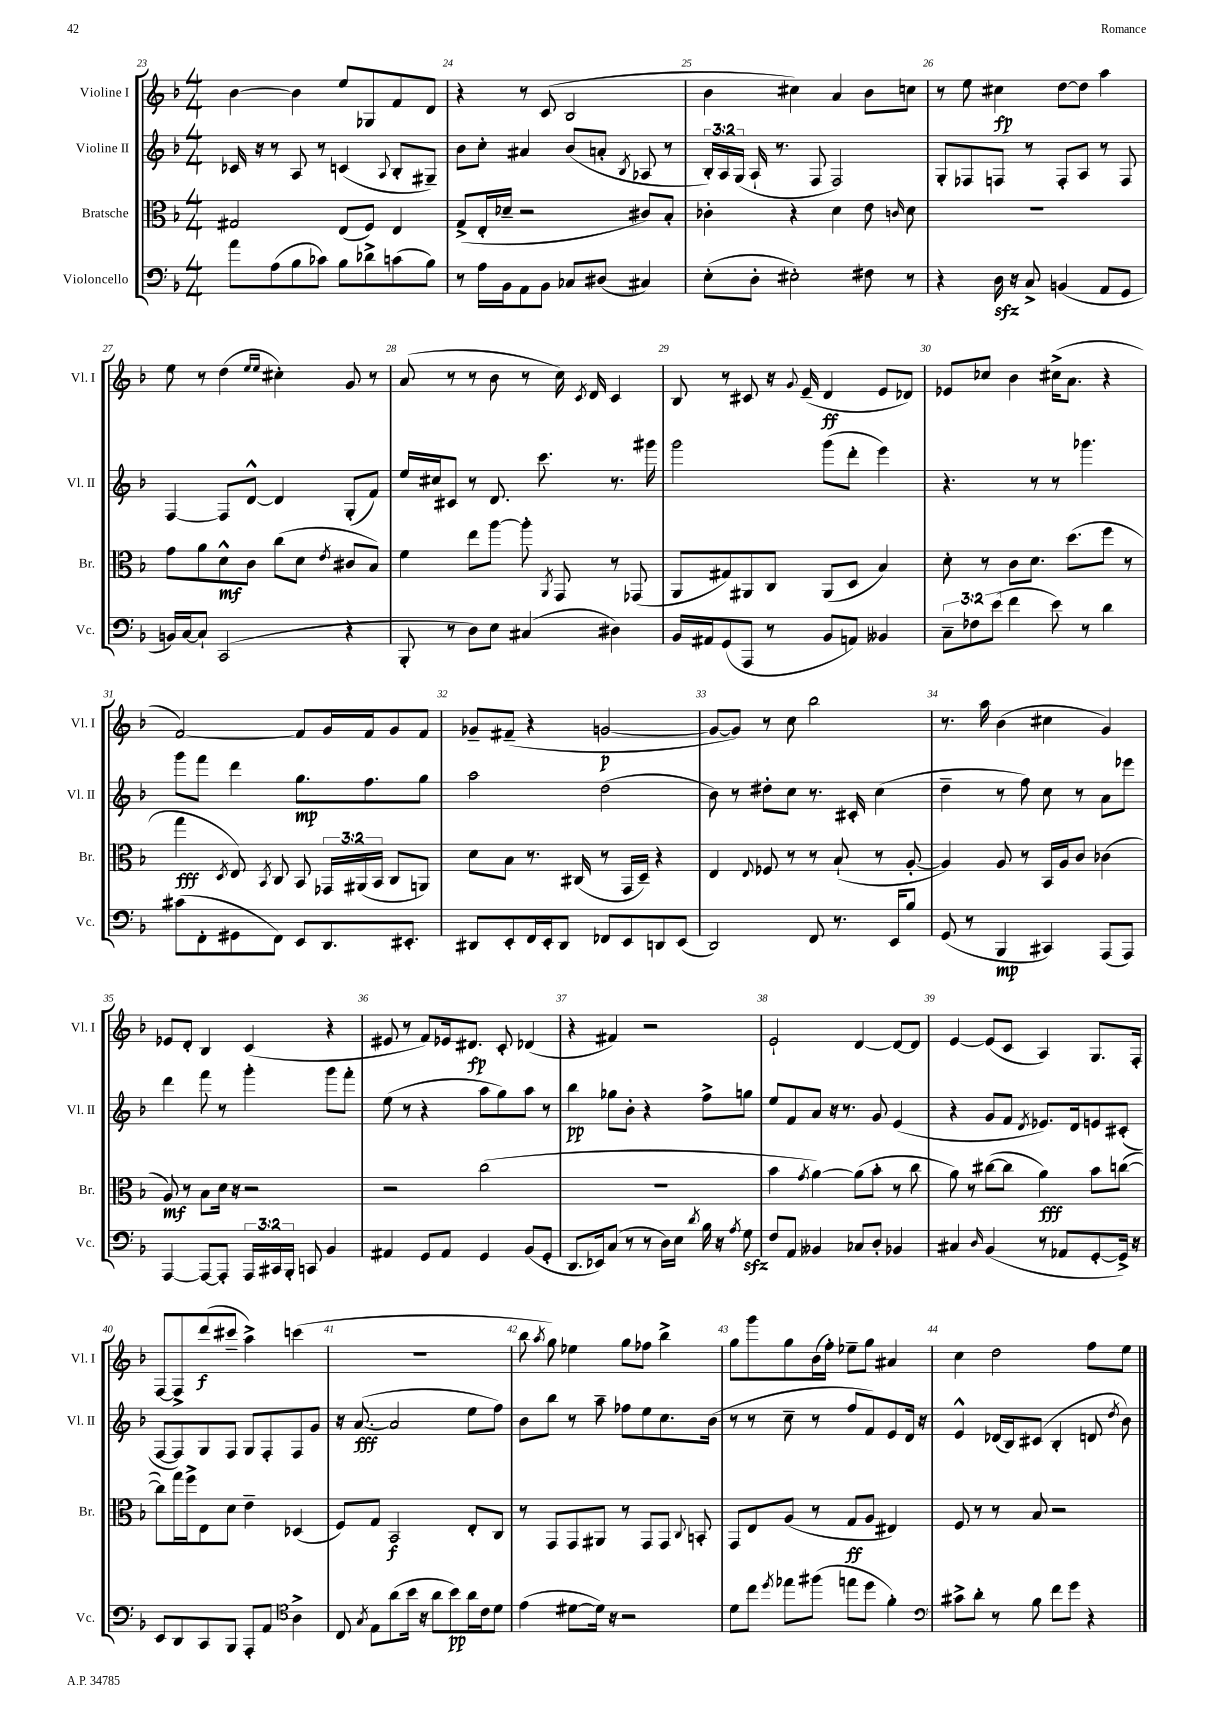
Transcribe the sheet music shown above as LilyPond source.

<<
\new StaffGroup <<
\new Staff = "s0" \with { instrumentName = "Violine I" shortInstrumentName = "Vl. I" } {
    \clef treble \key f \major \numericTimeSignature \time 4/4
    \autoBeamOff bes'4~ bes'4 e''8[ ges8 f'8 d'8] |
    r4 r8 c'8( bes2 |
    bes'4 cis''4) a'4 bes'8[ c''8] |
    r8 e''8 cis''4\fp d''8[~ d''8] a''4 |
    e''8 r8 d''4( \grace { e''16[ e''16] } cis''4-.) g'8 r8 |
    a'8( r8 r8 bes'8 r8 c''16) \acciaccatura { c'8 } d'16 c'4 |
    bes8 r8 cis'8 r16 \appoggiatura { g'8 } e'16--( d'4\ff e'8[ des'8]) |
    ees'8[ ces''8] bes'4 cis''16[->( a'8.] r4 |
    f'2~) f'8[ g'16 f'16 g'8 f'8] |
    ges'8[-- fis'8]--( r4 g'2~\p |
    g'8[~ g'8]) r8 c''8 bes''2 |
    r8. a''16 bes'4( cis''4 g'4) |
    ees'8[ d'8]-. bes4 c'4( r4 |
    eis'8 r8 f'8[) ees'16 dis'8.]\fp c'8-. des'4( |
    r4 fis'4) r2 |
    e'2-! d'4~ d'8[~ d'8] |
    e'4~ e'8[( c'8] a4) g8.[ f16]-. |
    f8[~ f8-> d'''8\f( cis'''8]-- a''4->) c'''4( |
    R1 |
    bes''8 \acciaccatura { a''8 } g''8) ees''4 g''8[ fes''8] bes''4-> |
    g''8[ g'''8 g''8 bes'16( f''16]-.) ees''8[-- g''8] ais'4 |
    c''4 d''2 f''8[ e''8] \bar "|." |
}
\new Staff = "s1" \with { instrumentName = "Violine II" shortInstrumentName = "Vl. II" } {
    \clef treble \key f \major \numericTimeSignature \time 4/4 \override Staff.TupletNumber.text = #tuplet-number::calc-fraction-text
    \autoBeamOff ces'16 r16 r8 a8 r8 c'4( \appoggiatura { a8 } bes8[-. gis8]--) |
    bes'8[ c''8]-. ais'4 bes'8[( a'8]-. \acciaccatura { bes8 } aes8 r8 |
    \tuplet 3/2 { bes16[-.) a16 g16]( } a16-! r8. f8 f2) |
    g8[-. fes8 f8] r8 f8[-. a8] r8 f8 |
    f4~ f8[ d'8]~-^ d'4 g8[-.( f'8]) |
    e''16[ cis''16 cis'8] r8 d'8. c'''8. r8. gis'''16 |
    g'''2 g'''8[( d'''8]-. e'''4) |
    r4. r8 r8 ges'''4. |
    g'''8[ f'''8] d'''4 g''8.[\mp f''8. g''8] |
    a''2 d''2( |
    bes'8) r8 dis''8[-. c''8] r8. cis'16-. c''4( |
    d''4-- r8 f''8) c''8 r8 a'8[ ees'''8] |
    d'''4 f'''8 r8 g'''4-. g'''8[ f'''8]-. |
    e''8( r8 r4 a''8[ g''8) a''8] r8 |
    bes''4\pp ges''8[ bes'8]-. r4 f''8[-> g''8] |
    e''8[ f'8 a'8] r16 r8. g'8 e'4( |
    r4 g'8[ f'8] \acciaccatura { d'8 } ees'8.[) d'16 e'8 cis'8]-.( |
    f8[~ f8) g8 f8] g8[ f8-. f8 g'8] |
    r16 a'8.~\fff( a'2 e''8[ f''8]) |
    bes'8[ bes''8] r8 a''8-- fes''8[ e''8 c''8. bes'16]( |
    r8 r8 c''8-- r8 f''8[ f'8) e'8 d'16] r16 |
    e'4-^ des'16[( bes16) cis'8]( bes4-. d'8 \acciaccatura { d''8 } bes'8) \bar "|." |
}
\new Staff = "s2" \with { instrumentName = "Bratsche" shortInstrumentName = "Br." } {
    \clef alto \key f \major \numericTimeSignature \time 4/4 \override Staff.TupletNumber.text = #tuplet-number::calc-fraction-text
    \autoBeamOff gis2 e8[( f8]) e4 |
    g8[->( e16-. des'16]-- r2 cis'8[) bes8]-. |
    ces'4-. r4 d'4 e'8 \grace { c'16 } d'8 |
    R1 |
    g'8[ a'8 d'8-^\mf c'8] c''8[( d'8] \acciaccatura { e'8 } cis'8[ bes8]) |
    f'4 e''8[ a''8]~ a''8-. \acciaccatura { a,8 } g,8 r8 ges,8( |
    a,8[ gis8) ais,8 c8] ais,8[( d8] bes4) |
    d'8-. r8 c'8[ d'8.] d''8.[( f''8] r8 |
    g''4\fff \acciaccatura { d8 } e8) \acciaccatura { bes,8 } c8 bes,8 \tuplet 3/2 { ges,16[ ais,16( bes,16] } c8[ a,8]) |
    d'8[ bes8] r8. cis16( r8 g,16[ d16]--) r4 |
    e4 \appoggiatura { e8 } fes8 r8 r8 bes8-!( r8 a8~-. |
    a4) a8 r8 bes,16[ a16 c'8] ces'4( |
    a8\mf) r8 bes8[ d'16] r16 r2 |
    r2 c''2( |
    R1 |
    bes'4 \acciaccatura { g'8 } a'4~) a'8[( bes'8]-. r8 c''8 |
    a'8) r8 cis''8[~( cis''8] a'4\fff) bes'8[ c''8]~( |
    c''8[) g''16 f''16-> e8 d'8] e'4-- des4( |
    f8[) g8] bes,2\f e8[-. c8] |
    r8 g,8[ g,8 ais,8] r8 g,8[ g,8] \appoggiatura { c8 } b,8-. |
    g,8[ e8 a8]( r8 g8[\ff a8] eis4) |
    f8 r8 r8 bes8 r2 \bar "|." |
}
\new Staff = "s3" \with { instrumentName = "Violoncello" shortInstrumentName = "Vc." } {
    \clef bass \key f \major \numericTimeSignature \time 4/4 \override Staff.TupletNumber.text = #tuplet-number::calc-fraction-text
    \autoBeamOff a'8[ a8( bes8 ces'8]) bes8[ des'8-> c'8( bes8]) |
    r8 a16[ bes,16 a,8 bes,8] ces8[ dis8]( cis4) |
    e8[-.( d8]-. eis2-.) fis8 r8 |
    r4 d16\sfz r16 c8-> b,4( a,8[ g,8] |
    b,16[) c16~ c8]-! c,2( r4 |
    bes,,8-. r8 d8[) e8] cis4( dis4) |
    bes,16[ ais,16 g,8( a,,8] r8 bes,8[ a,8]) beses,4 |
    \tuplet 3/2 { c8[-- fes8 e'8]( } f'4 e'8) r8 d'4 |
    cis'8[( f,8-. gis,8 f,8]) e,8[ d,8. eis,8.]-. |
    dis,8[ e,8-. f,16 e,16-. dis,8] fes,8[ e,8 d,8 e,8]( |
    d,2) f,8 r8. e,16[ bes8] |
    g,8( r8 bes,,4\mp cis,4) a,,8[( a,,8]) |
    a,,4~ a,,8[~ a,,8]-. \tuplet 3/2 { a,,16[ cis,16 bes,,16]-. } c,8 bes,4 |
    ais,4 g,8[ ais,8] g,4 bes,8[( g,8]-. |
    d,8.[ ees,16) c8]( r8 r8 d16[) e16] \acciaccatura { d'8 } bes16 r16 \acciaccatura { a8 } g8\sfz |
    f8[ a,8] beses,4 ces8[ d8]-. bes,4 |
    cis4 \grace { d16 } bes,4( r8 aes,8[ g,8~-. g,16]->) r16 |
    e,8[ d,8 c,8 bes,,8] a,,8[-. a,8] \clef tenor a4-> |
    c8 \acciaccatura { g8 } e8[ a'8( bes'16] r16 a'8[ bes'8\pp) a'16 c'16 d'8] |
    e'4( dis'8[~ dis'16]) r16 r2 |
    d'8[ c''8] \acciaccatura { d''8 } ees''8[ fis''8]( e''8[ d''8] f'4-.) |
    \clef bass cis'8[-> d'8]-. r8 bes8 f'8[ g'8] r4 \bar "|." |
}
>>
>>
\layout { \context { \Score currentBarNumber = #23 \override BarNumber.break-visibility = ##(#f #t #t) barNumberVisibility = #all-bar-numbers-visible } }
